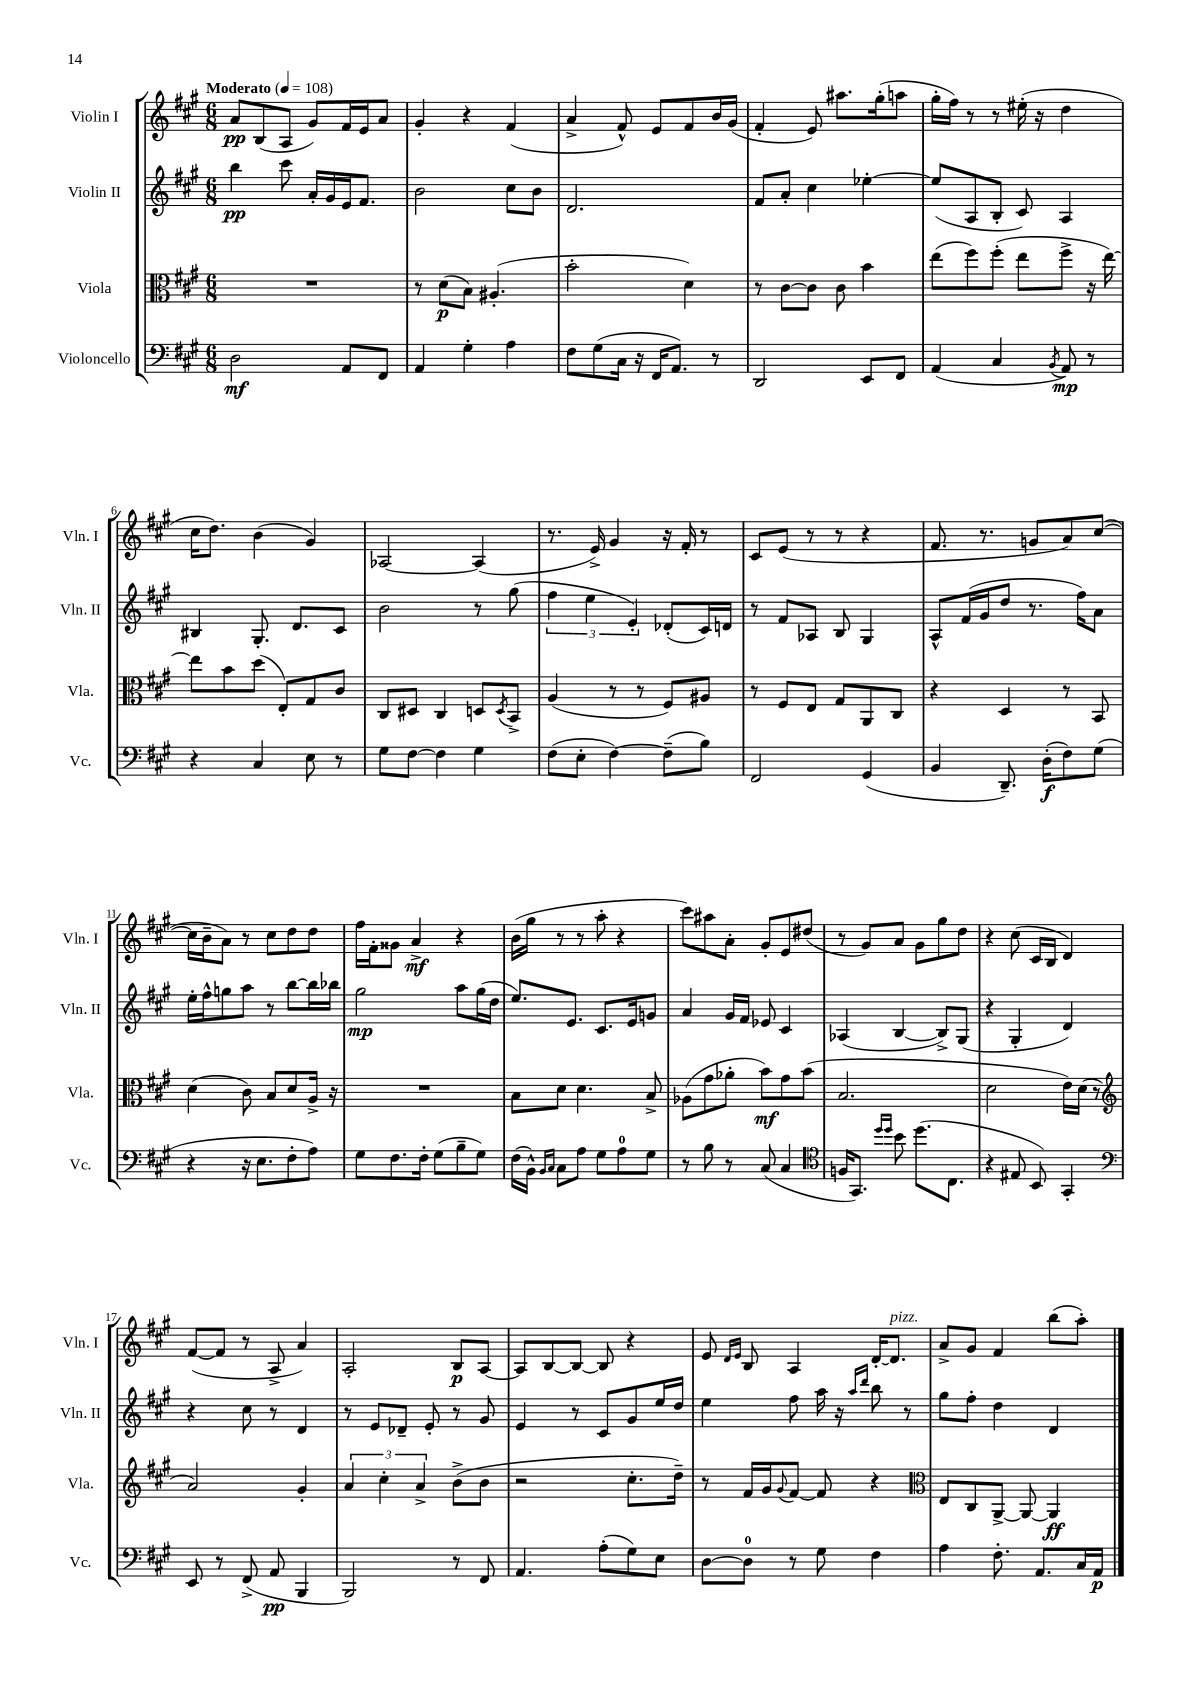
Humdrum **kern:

**kern	**kern	**kern	**kern
*staff4	*staff3	*staff2	*staff1
*clefF4	*clefC3	*clefG2	*clefG2
*k[f#c#g#]	*k[f#c#g#]	*k[f#c#g#]	*k[f#c#g#]
*M6/8	*M6/8	*M6/8	*M6/8
*MM108	*MM108	*MM108	*MM108
2D	2.r	4bb	8a
.	.	.	(8B
.	.	8ccc#	8A
.	.	16a'	8g#)
.	.	16g#	.
8AA	.	16e	16f#
.	.	8.f#	16e
8FF#	.	.	8a
=	=	=	=
4AA	8r	2b	4g#'
.	(8d	.	.
4G#'	8B)	.	4r
.	(4.A#'	.	.
4A	.	8cc#	(4f#
.	.	8b	.
=	=	=	=
8F#	2b'	2.d	4a^
(8G#	.	.	.
16C#	.	.	8f#^^)
16r	.	.	.
16FF#	.	.	8e
8.AA)	.	.	.
.	4d)	.	8f#
8r	.	.	16b
.	.	.	(16g#
=	=	=	=
2DD	8r	8f#	4f#'
.	[8c#	8a'	.
.	8c#]	4cc#	8e)
.	8c#	.	8.aa#
8EE	4b	[4ee-'	.
.	.	.	(16gg#'
8FF#	.	.	8aa
=	=	=	=
(4AA	(8ee	(8ee-]	16gg#'
.	.	.	16ff#)
.	8ff#)	8A	8r
4C#	(8ff#'	8B'	8r
.	8ee	8c#)	(16ee#'
.	.	.	16r
8qBB	.	.	.
8AA)	8ff#^	4A	4dd
8r	16r	.	.
.	[16ee)	.	.
=	=	=	=
4r	8ee]	4B#	16cc#
.	.	.	8.dd)
.	8b	.	.
4C#	(8dd	8.G#'	(4b
.	8E')	.	.
.	.	8.d	.
8E	8G#	.	4g#)
8r	8c#	8c#	.
=	=	=	=
8G#	8C#	2b	[2A-
[8F#	8D#	.	.
4F#]	4C#	.	.
4G#	8D	8r	(4A-]
.	8qD	.	.
.	8BB^	(8gg#	.
=	=	=	=
(8F#	(4A	6ff#	8.r
8E'	.	.	.
.	.	6ee	.
.	.	.	16e^)
[4F#)	8r	.	4g#
.	.	6e')	.
.	8r	.	.
(8F#~]	8F#)	(8d-'	16r
.	.	.	16f#'
8B)	8A#	16c#)	8r
.	.	16d	.
=	=	=	=
2FF#	8r	8r	8c#
.	8F#	8f#	(8e
.	8E	8A-	8r
.	8G#	8B	8r
(4GG#	8AA	4G#	4r
.	8C#	.	.
=	=	=	=
4BB	4r	8A^^	8.f#
.	.	(16f#	.
.	.	16g#	8.r
8.DD~)	4D	8dd	.
.	.	8.r	8g
(16D'	.	.	.
8F#)	8r	.	8a)
.	.	16ff#)	.
(8G#	8BB	8a	([8cc#
=	=	=	=
4r	(4d	16ee'	16cc#]
.	.	16ff#^^	16b~
.	.	8gg	8a)
16r	8c#)	8aa	8r
8.E	.	.	.
.	8B	8r	8cc#
8F#'	8d	[8bb	8dd
8A)	16A^	16bb]	8dd
.	16r	16bb-	.
=	=	=	=
8G#	2.r	2gg#	16ff#
.	.	.	16f#'
8.F#	.	.	8g##
.	.	.	4a^
16F#'	.	.	.
(8G#	.	.	.
8B~	.	8aa	4r
8G#)	.	(16gg#	.
.	.	16dd	.
=	=	=	=
(16F#	8B	8.ee)	(16b
16BB^^)	.	.	16gg#
16qqBB	.	.	.
16qqC#	.	.	.
8C#	8d	.	8r
.	.	8.e	.
8A	4.d	.	8r
8G#	.	8.c#	8aa'
8A	.	.	4r
.	.	16e	.
8G#	8B^	8g	.
=	=	=	=
8r	(8A-	4a	8ccc#)
8B	8g#	.	8aa#
8r	8a-'	16g#	8a'
.	.	16f#	.
(8C#	8b)	8e-	8g#'
4C#	8g#	4c#	8e
.	(8b	.	(8dd#
=	=	=	=
*clefC4	*	*	*
16F	2.B	(4A-	8r
8.GG#)	.	.	.
.	.	.	8g#)
16qqdd	.	.	.
16qqdd	.	.	.
8b	.	[4B	8a
(8.dd	.	.	8g#
.	.	8B^])	8gg#
8.C#	.	.	.
.	.	(8G#	8dd
=	=	=	=
4r	2d	4r	4r
8E#	.	4G#'	(8cc#
8BB)	.	.	16c#
.	.	.	16B
4GG#'	16e)	4d)	4d)
.	(16d	.	.
.	8r	.	.
=	=	=	=
*clefF4	*clefG2	*	*
8EE	2a)	4r	([8f#
8r	.	.	8f#]
(8FF#^	.	8cc#	8r
8AA	.	8r	8A^
4BBB	4g#'	4d	4a)
=	=	=	=
2BBB)	6a	8r	2A'
.	.	8e	.
.	6cc#'	.	.
.	.	8d-~	.
.	6a^	.	.
.	.	8e'	.
8r	(8b^	8r	8B
8FF#	8b	8g#	[8A
=	=	=	=
4.AA	2r	4e	8A]
.	.	.	[8B
.	.	8r	8B_
(8A'	.	8c#	8B]
8G#)	8.cc#'	8g#	4r
8E	.	16ee	.
.	16dd~)	16dd	.
=	=	=	=
[8D	8r	4ee	8e
.	.	.	16qqd
.	.	.	16qqe
8D]	16f#	.	8B
.	16g#	.	.
.	8qqg#	.	.
8r	[8f#	8ff#	4A
8G#	8f#]	16aa	.
.	.	16r	.
.	.	16qqaa	.
.	.	16qqddd	.
4F#	4r	8bb	[16d'
.	.	.	8.d]
.	.	8r	.
=	=	=	=
*	*clefC3	*	*
4A	8E	8gg#	8a^
.	8C#	8ff#'	8g#
8.F#'	[8AA^	4dd	4f#
.	8AA_	.	.
8.AA	.	.	.
.	4AA]	4d	(8bb
16C#	.	.	8aa')
16AA	.	.	.
==	==	==	==
*-	*-	*-	*-
